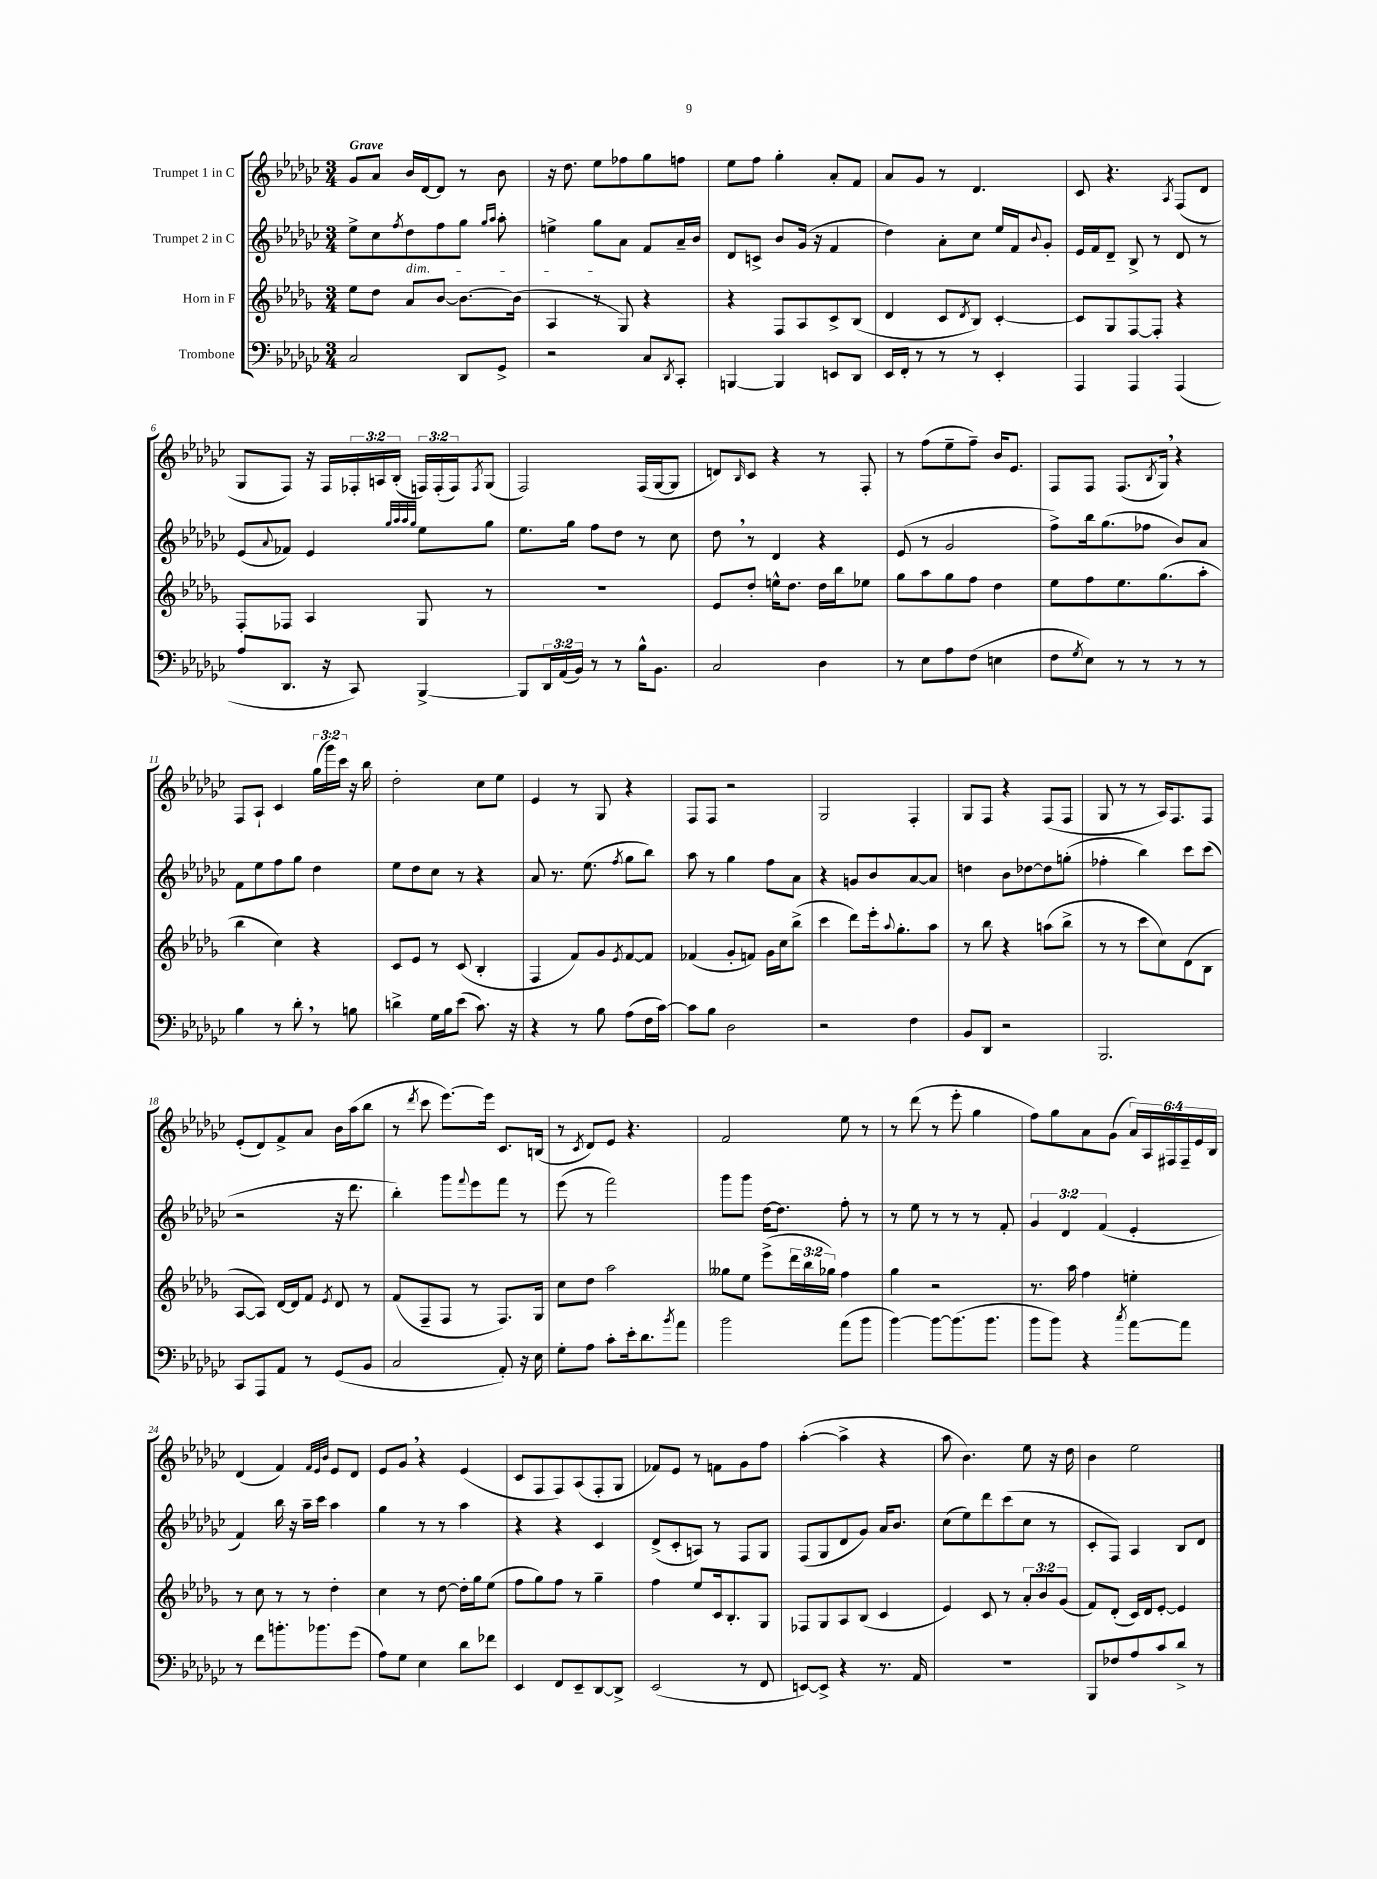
<<
\new StaffGroup <<
\new Staff = "s0" \with { instrumentName = "Trumpet 1 in C" } {
    \clef treble \key ges \major \numericTimeSignature \time 3/4 \override Staff.TupletNumber.text = #tuplet-number::calc-fraction-text \tempo "Grave"
    ges'8 aes'8 bes'16 des'16~ des'8 r8 bes'8 |
    r16 des''8. ees''8 fes''8 ges''8 f''8 |
    ees''8 f''8 ges''4-. aes'8-. f'8 |
    aes'8 ges'8 r8 des'4. |
    ces'8 r4. \acciaccatura { aes8 } f8( des'8 |
    ges8 f8) r16 f16 \tuplet 3/2 { fes16-. a16 bes16-.( } \tuplet 3/2 { f16) f16-.( f16) } \acciaccatura { f8 } ges8( |
    f2) f16( ges16~ ges8 |
    d'8) \grace { bes16 } ces'8 r4 r8 f8-. |
    r8 f''8( ees''8-- f''8--) bes'16 ees'8. |
    f8 f8 f8.( \acciaccatura { bes8 } ges16) \breathe r4 |
    f8 aes8-! ces'4 \tuplet 3/2 { ges''16( ges'''16) ces'''16 } r16 bes''16 |
    des''2-. ces''8 ees''8 |
    ees'4 r8 ges8 r4 |
    f8 f8 r2 |
    ges2 f4-. |
    ges8 f8 r4 f8( f8 |
    ges8 r8 r8 aes16) f8. f8 |
    ees'8-.( des'8) f'8-> aes'8 bes'16 aes''16( bes''8 |
    r8 \acciaccatura { des'''8 } ces'''8 ees'''8.~) ees'''16 ces'8. b16( |
    r8 \acciaccatura { ces'8 } des'8) ees'8 r4. |
    f'2 ees''8 r8 |
    r8 des'''8( r8 ees'''8-. ges''4 |
    f''8) ges''8 aes'8 ges'8( \tuplet 6/4 { aes'16) aes16 fis16 fis16-- ees'16 bes16 } |
    des'4( f'4) \grace { f'32 ees'32 bes'32 } ees'8 des'8 |
    ees'8 ges'8 \breathe r4 ees'4( |
    ces'8 f8 f8) aes8( f8-. ges8 |
    fes'8) ees'8 r8 f'8 ges'8 f''8 |
    aes''4~-.( aes''4-> r4 |
    aes''8 bes'4.) ees''8 r16 des''16 |
    bes'4 ees''2 \bar "|." |
}
\new Staff = "s1" \with { instrumentName = "Trumpet 2 in C" } {
    \clef treble \key ges \major \numericTimeSignature \time 3/4 \override Staff.TupletNumber.text = #tuplet-number::calc-fraction-text
    ees''8-> ces''8 \acciaccatura { f''8 } des''8\dim f''8 ges''8 \grace { ges''16 aes''16 } aes''8-. |
    e''4-> ges''8\! aes'8 f'8 aes'16-- bes'16 |
    des'8 c'8-> bes'8 ges'16( r16 f'4 |
    des''4) aes'8-. ces''8 ees''16 f'16 \appoggiatura { bes'8 } ges'8-. |
    ees'16 f'16 des'8-- bes8-> r8 des'8 r8 |
    ees'8( \appoggiatura { aes'8 } fes'8) ees'4 \grace { ges''32 aes''32 aes''32 ges''32 } ees''8 ges''8 |
    ees''8. ges''16 f''8 des''8 r8 ces''8 |
    des''8 \breathe r8 des'4 r4 |
    ees'8( r8 ges'2 |
    f''8->) bes''16 ges''8.( fes''8 bes'8) aes'8 |
    f'8 ees''8 f''8 ges''8 des''4 |
    ees''8 des''8 ces''8 r8 r4 |
    aes'8 r8. ees''8.( \acciaccatura { f''8 } ges''8 bes''8) |
    aes''8 r8 ges''4 f''8 aes'8 |
    r4 g'8 bes'8 aes'8~ aes'8 |
    d''4 bes'8 des''8~ des''8 g''8-.( |
    fes''4-. bes''4) ces'''8 ces'''8( |
    r2 r16 des'''8. |
    bes''4-.) ges'''8 \appoggiatura { f'''8 } ees'''8 f'''8 r8 |
    ees'''8( r8 f'''2) |
    ges'''8 ges'''8 des''16~ des''8. f''8-. r8 |
    r8 ees''8 r8 r8 r8 f'8-. |
    \tuplet 3/2 { ges'4 des'4 f'4( } ees'4-. |
    f'4) bes''16 r16 aes''16-- ces'''16 aes''4 |
    ges''4 r8 r8 aes''4 |
    r4 r4 ces'4 |
    des'8->( ces'8-. a8) r8 f8 ges8 |
    f8( ges8 des'8 ges'8) aes'16 bes'8. |
    ces''8( ees''8) des'''8 ces'''8( ces''8 r8 |
    ces'8-. f8) aes4 bes8 des'8 \bar "|." |
}
\new Staff = "s2" \with { instrumentName = "Horn in F" } {
    \clef treble \key des \major \numericTimeSignature \time 3/4 \override Staff.TupletNumber.text = #tuplet-number::calc-fraction-text
    ees''8 des''8 aes'8 bes'8~ bes'8.~ bes'16( |
    aes4 r8 ges8) r4 |
    r4 f8 aes8 c'8-> bes8( |
    des'4 c'8 \acciaccatura { des'8 } bes8) c'4~-. |
    c'8 ges8 f8~ f8-. r4 |
    f8-. fes8 aes4 ges8 r8 |
    R2. |
    ees'8 des''8-. e''16-^ des''8. des''16 bes''16 ees''8 |
    ges''8 aes''8 ges''8 f''8 des''4 |
    ees''8 f''8 ees''8. ges''8.( aes''8-. |
    bes''4 c''4) r4 |
    c'8 ees'8 r8 c'8( bes4-. |
    f4 f'8) ges'8 \acciaccatura { ees'8 } f'8~ f'8 |
    fes'4( ges'8-. f'8) ges'16 c''16 bes''8->( |
    c'''4 des'''8) ees'''16-. \appoggiatura { aes''8 } ges''8.-. aes''8 |
    r8 bes''8 r4 a''8( bes''8-> |
    r8 r8 c'''8 c''8) des'8( bes8 |
    aes8~ aes8) des'16~ des'16 f'8 \acciaccatura { ees'8 } des'8 r8 |
    f'8( f8-- f8 r8 f8.) ges16 |
    c''8 des''8 aes''2 |
    geses''8 ees''8 ees'''8->( \tuplet 3/2 { des'''16 bes''16 ges''16) } f''4 |
    ges''4 r2 |
    r8. aes''16 f''4 e''4-. |
    r8 c''8 r8 r8 des''4-. |
    c''4 r8 des''8~ des''16-. ges''16 ees''8( |
    f''8 ges''8) f''8 r8 ges''4-- |
    f''4 ees''8 c'16 bes8.-. ges8 |
    fes8 ges8 aes8 bes8( c'4 |
    ees'4) c'8 r8 \tuplet 3/2 { aes'8-. bes'8 ges'8( } |
    f'8) des'8-.( c'16) des'16 ees'8~-. ees'4 \bar "|." |
}
\new Staff = "s3" \with { instrumentName = "Trombone" } {
    \clef bass \key ges \major \numericTimeSignature \time 3/4 \override Staff.TupletNumber.text = #tuplet-number::calc-fraction-text
    ces2 des,8 ges,8-> |
    r2 ces8 \acciaccatura { des,8 } ces,8-. |
    b,,4~ b,,4 e,8 des,8 |
    ees,16 f,16-. r8 r8 r8 ees,4-. |
    aes,,4 aes,,4 aes,,4( |
    aes8 des,8. r16 ces,8) bes,,4~-> |
    bes,,8 \tuplet 3/2 { des,16 aes,16( bes,16) } r8 r8 bes16-^ bes,8. |
    ces2 des4 |
    r8 ees8 aes8 f8( e4 |
    f8 \acciaccatura { ges8 } ees8) r8 r8 r8 r8 |
    bes4 r8 des'8-. \breathe r8 b8 |
    d'4-> ges16 bes16 ees'8( ces'8.) r16 |
    r4 r8 bes8 aes8( f16 ces'16~) |
    ces'8 bes8 des2 |
    r2 f4 |
    bes,8 des,8 r2 |
    bes,,2. |
    ces,8 aes,,8 aes,8 r8 ges,8( bes,8 |
    ces2 aes,8-.) r16 ees16 |
    ges8-. aes8 ces'8-. ees'16-. des'8. \acciaccatura { bes'8 } aes'8 |
    bes'2 aes'8( bes'8 |
    bes'4~) bes'8~ bes'8.( bes'8. |
    bes'8 bes'8) r4 \acciaccatura { ces''8 } aes'8~ aes'8 |
    r8 f'8 b'8.-. bes'8. ges'8( |
    aes8) ges8 ees4 des'8 fes'8 |
    ees,4 f,8 ees,8-- des,8~ des,8-> |
    ees,2( r8 f,8 |
    e,8~) e,8-> r4 r8. aes,16 |
    R2. |
    bes,,8 fes8 aes8 ces'8 des'8-> r8 \bar "|." |
}
>>
>>
